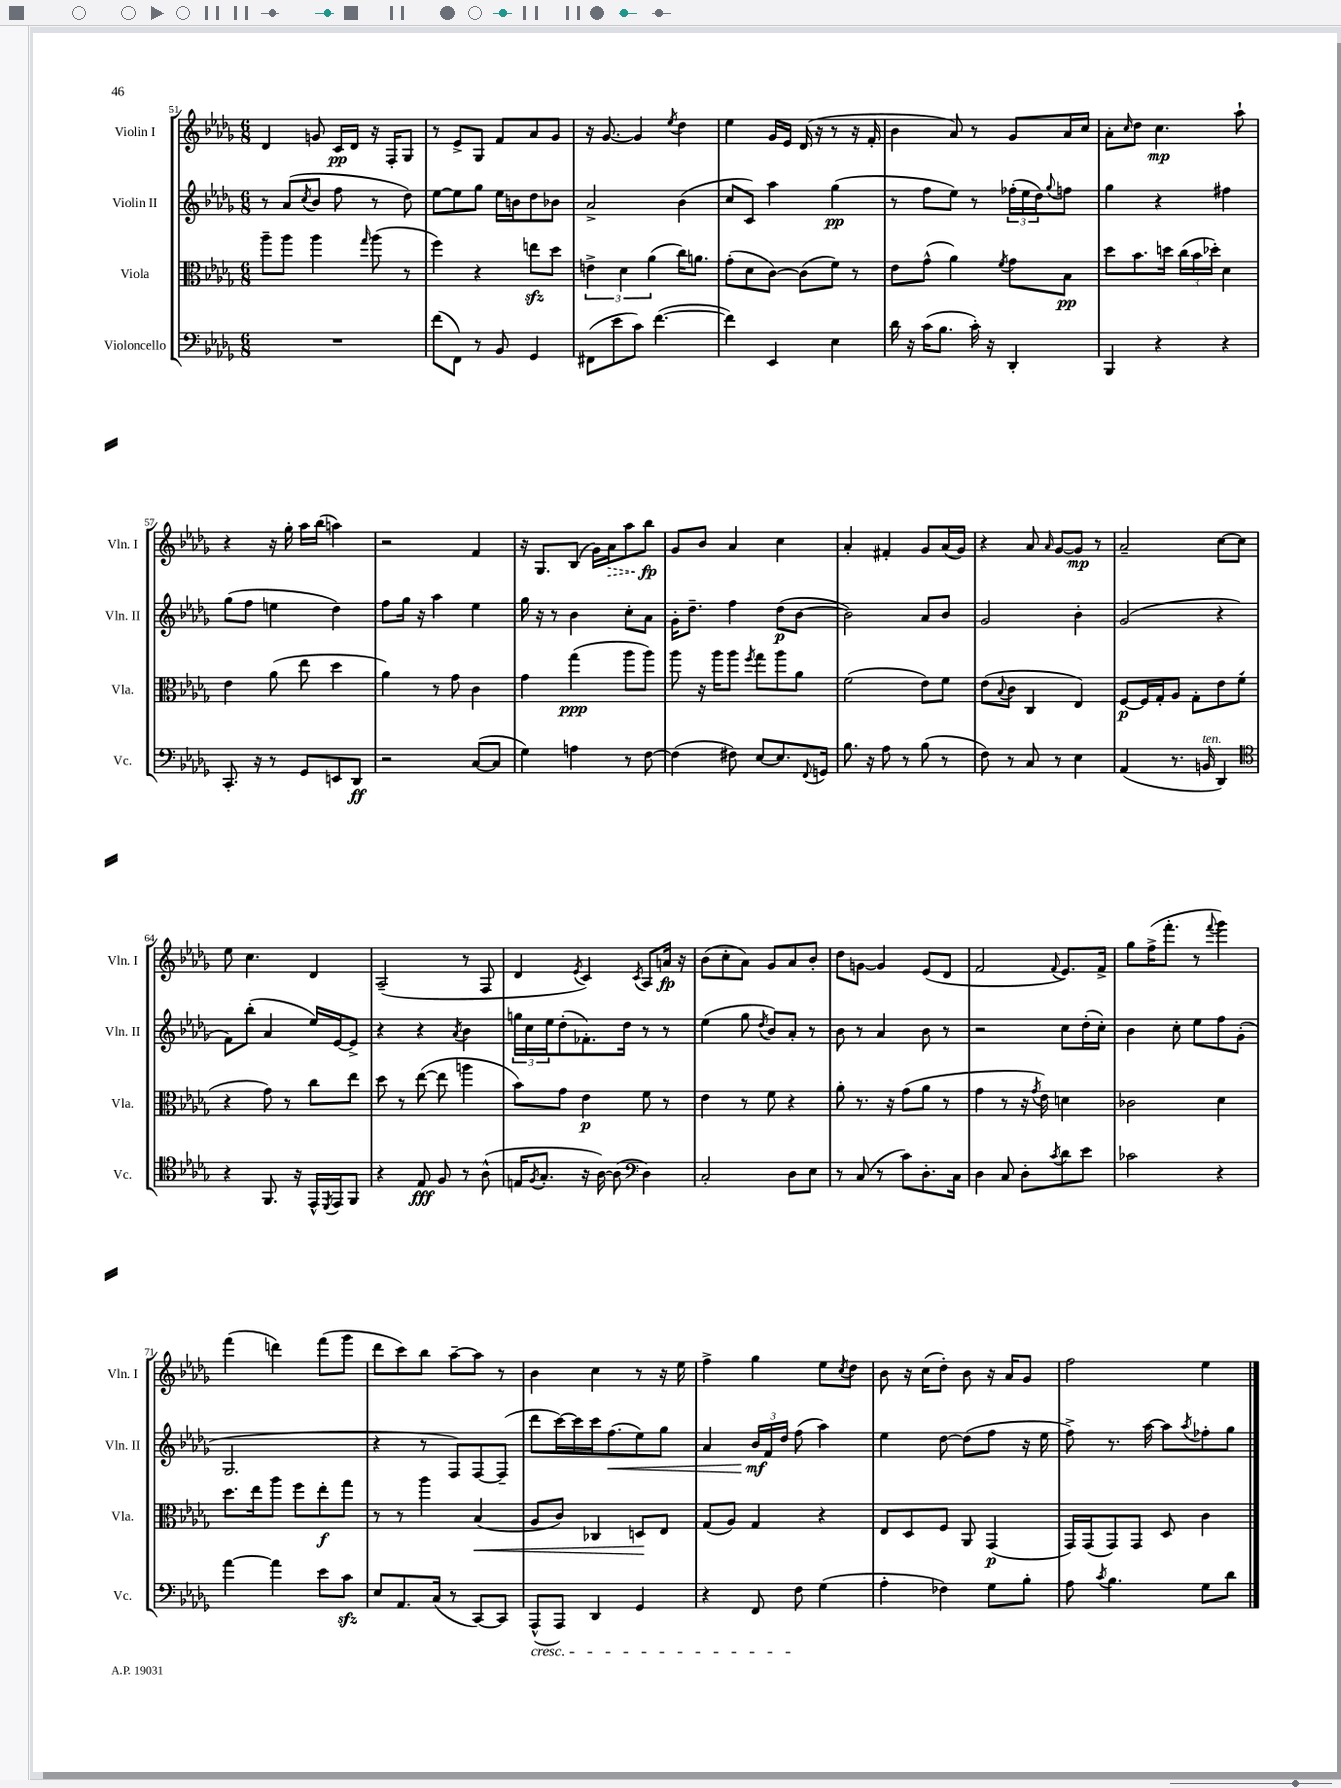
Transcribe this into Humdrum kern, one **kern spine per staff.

**kern	**kern	**kern	**kern
*staff4	*staff3	*staff2	*staff1
*clefF4	*clefC3	*clefG2	*clefG2
*k[b-e-a-d-g-]	*k[b-e-a-d-g-]	*k[b-e-a-d-g-]	*k[b-e-a-d-g-]
*M6/8	*M6/8	*M6/8	*M6/8
2.r	8aa-~	8r	4d-
.	8aa-	(8a-	.
.	.	8qcc	.
.	4aa-	8b-	8g
.	.	8ff	16c
.	.	.	16d-
.	16qqgg-	.	.
.	(8aa-	8r	16r
.	.	.	16F'
.	8r	8dd-)	8G-
=	=	=	=
(8f	4ff)	[8ee-	8r
8FF)	.	8ee-]	8e-^
8r	4r	8gg-	8G-
8BB-	.	16ee-	8f
.	.	16b	.
4GG-	8ee	8dd-	8a-
.	8dd-	8b-	8g-
=	=	=	=
(8FF#	6e^	2a-^	16r
.	.	.	[8.g-
8e-	.	.	.
.	6d-	.	.
8c)	.	.	4g-]
.	(6a-	.	.
([4.f	.	.	.
.	.	.	8qee-
.	16cc)	(4b-	4dd-
.	8.a	.	.
=	=	=	=
4f])	(8g-'	8cc	4ee-
.	8d-	8c)	.
4EE-	[8c)	4aa-	16g-
.	.	.	16e-
.	(8c]	.	(16d-
.	.	.	16r
4E-	8f)	(4gg-	8r
.	8r	.	16r
.	.	.	16f'
=	=	=	=
16d-	8e-	8r	4b-
16r	.	.	.
(16c	(8g-^^	8ff	.
8.B-	.	.	.
.	4a-)	8ee-)	8a-)
16c')	.	8r	8r
16r	.	.	.
.	8qf	.	.
4DD-'	8g-	(24ff-'	8g-
.	.	24ee-	.
.	.	24dd-)	.
.	.	8qqgg-	.
.	8B-	8ff	16a-
.	.	.	16cc
=	=	=	=
4BBB-	8dd-	4gg-	8a-'
.	.	.	16qqcc
.	8.b-	.	8dd-
4r	.	4r	4.cc
.	16dd	.	.
.	(24cc	.	.
.	24b-	.	.
.	24dd-')	.	.
4r	4d-	4ff#	.
.	.	.	8aa-`
=	=	=	=
8.CC'	4e-	(8gg-	4r
.	.	8ff	.
16r	.	.	.
8r	(8a-	4ee	16r
.	.	.	16gg-'
8GG-	8ee-	.	16aa-
.	.	.	(16bb-
8EE	4dd-	4dd-)	4aa)
8DD-	.	.	.
=	=	=	=
2r	4a-)	8ff	2r
.	.	16gg-	.
.	.	16r	.
.	8r	4aa-	.
.	8g-	.	.
([8C	4c	4ee-	4f
8C]	.	.	.
=	=	=	=
4G-)	4g-	16gg-	16r
.	.	16r	8.G-
.	.	8r	.
4A	(4gg-	4b-	(8B-
.	.	.	16g-)
.	.	.	16a-
8r	8aa-	8cc'	8aa-
[8F	8aa-)	8a-	8bb-
=	=	=	=
(4F]	8aa-	16g-'	8g-
.	.	8.dd-~	.
.	16r	.	8b-
.	16aa-	.	.
8F#)	8aa-	4ff	4a-
.	8qff	.	.
[8E-	8gg-	.	.
8.E-]	8aa-	(8dd-	4cc
.	8a-	[8b-	.
8qqFF	.	.	.
16GG	.	.	.
=	=	=	=
8.B-	(2f	2b-])	4a-'
16r	.	.	.
8A-	.	.	4f#'
8r	.	.	.
(8B-	8e-)	8a-	8g-
8r	8f	8b-	(16a-
.	.	.	16g-)
=	=	=	=
8F)	(8e-	2g-	4r
.	8qqB-	.	.
8r	8c	.	.
8C	4C	.	8a-
.	.	.	16qqa-
8r	.	.	[8g-
4E-	4E-)	4b-'	8g-]
.	.	.	8r
=	=	=	=
(4AA-	[8F	(2g-	2a-~
.	16F]	.	.
.	16G-'	.	.
8.r	8A-	.	.
.	8G-'	.	.
16BB	.	.	.
4DD-)	8e-	4r	[8cc
.	(8f'	.	8cc]
=	=	=	=
*clefC4	*	*	*
4r	4r	8f)	8ee-
.	.	(8bb-'	4.cc
8.FF	8g-)	4a-	.
.	8r	.	.
16r	.	.	.
16EE-^^	8cc	16ee-)	4d-
8qDD-	.	.	.
16EE-	.	[16e-	.
8FF	8ee-	8e-^]	.
=	=	=	=
4r	8dd-	4r	(2A-~
.	8r	.	.
8E-	([8ee-	4r	.
8F	8ee-]	.	.
.	.	8qa-	.
8r	4aa	4b-	8r
(8A-^^	.	.	8F
=	=	=	=
16E	8b-)	24gg	4d-
.	.	24cc	.
8qF	.	.	.
8.G-'	.	.	.
.	.	24ee-	.
.	8g-	(8dd-'	.
.	.	.	8qe-
16r	4e-	8.f-')	4c)
[16A-)	.	.	.
(8A-]	.	.	.
.	.	16dd-	.
*clefF4	*	*	*
.	.	.	8qc
4D-)	8f	8r	8A-
.	8r	8r	16a
.	.	.	16r
=	=	=	=
2C'	4e-	(4ee-	(8b-
.	.	.	8cc'
.	8r	8gg-	8a-)
.	.	8qdd-	.
.	8f	8b-)	8g-
8D-	4r	8a-'	8a-
8E-	.	8r	8b-'
=	=	=	=
8r	8a-'	8b-	8dd-
(8C	8.r	8r	[8g
8r	.	4a-	4g]
.	16r	.	.
8c)	(8g-	.	.
8.D-'	8a-	8b-	(8e-
.	8r	8r	8d-
16C	.	.	.
=	=	=	=
4D-	4g-	2r	2f
8C	8r	.	.
8D-'	16r	.	.
.	8qg-	.	.
.	16e-)	.	.
8qc	.	.	8qqf
8d-	4d	8cc	8.e-)
8e-	.	(16dd-'	.
.	.	16cc')	16f^
=	=	=	=
2c-	2c-	4b-	8gg-
.	.	.	(16ff^
.	.	.	8.fff'
.	.	8cc'	.
.	.	8ee-	8r
.	.	.	8qqfff
4r	4d-	8ff	4ggg-)
.	.	(8g-'	.
=	=	=	=
[4a-	8.dd-	2.G-	(4fff
.	16ee-	.	.
4a-]	8aa-	.	4ddd)
.	8ff	.	.
8e-	8ee-'	.	(8fff
8c	8gg-	.	8ggg-
=	=	=	=
8E-	8r	4r	8ddd-
8.AA-	8r	.	8ccc)
.	4aa-	8r	8bb-
(16C	.	.	.
8r	.	8F)	[8aa-~
[8CC)	(4B-	[8F	8aa-]
8CC]	.	(8F~]	8r
=	=	=	=
(8AAA-^^	8A-	8ddd-	4b-
8AAA-)	8c)	[16ccc)	.
.	.	16ccc]	.
4DD-	4C-	16ccc	4cc
.	.	(8.ff	.
4GG-	8D	8ee-)	8r
.	8E-	8gg-	16r
.	.	.	16ee-
=	=	=	=
4r	(8G-	4a-	4ff^
.	8A-)	.	.
8FF	4G-	24b-	4gg-
.	.	24f	.
.	.	24dd-	.
8F	.	(8ff	.
(4G-	4r	4aa-)	8ee-
.	.	.	8qcc
.	.	.	8dd-
=	=	=	=
4A-'	8E-	4ee-	8b-
.	8D-	.	16r
.	.	.	(16cc
4F-)	8F	[8dd-	8dd-')
.	8AA-	(8dd-]	8b-
8G-	(4GG-	8ff	16r
.	.	.	16a-
8B-'	.	16r	8g-
.	.	16ee-	.
=	=	=	=
8A-	16GG-)	8ff^)	2ff
.	(16GG-	.	.
8qc	.	.	.
4.B-	8GG-)	8.r	.
.	8GG-	.	.
.	.	[16aa-	.
.	8D-	8aa-]	.
.	.	8qaa-	.
8G-	4c	8ff-'	4ee-
8d-	.	8gg-	.
==	==	==	==
*-	*-	*-	*-
